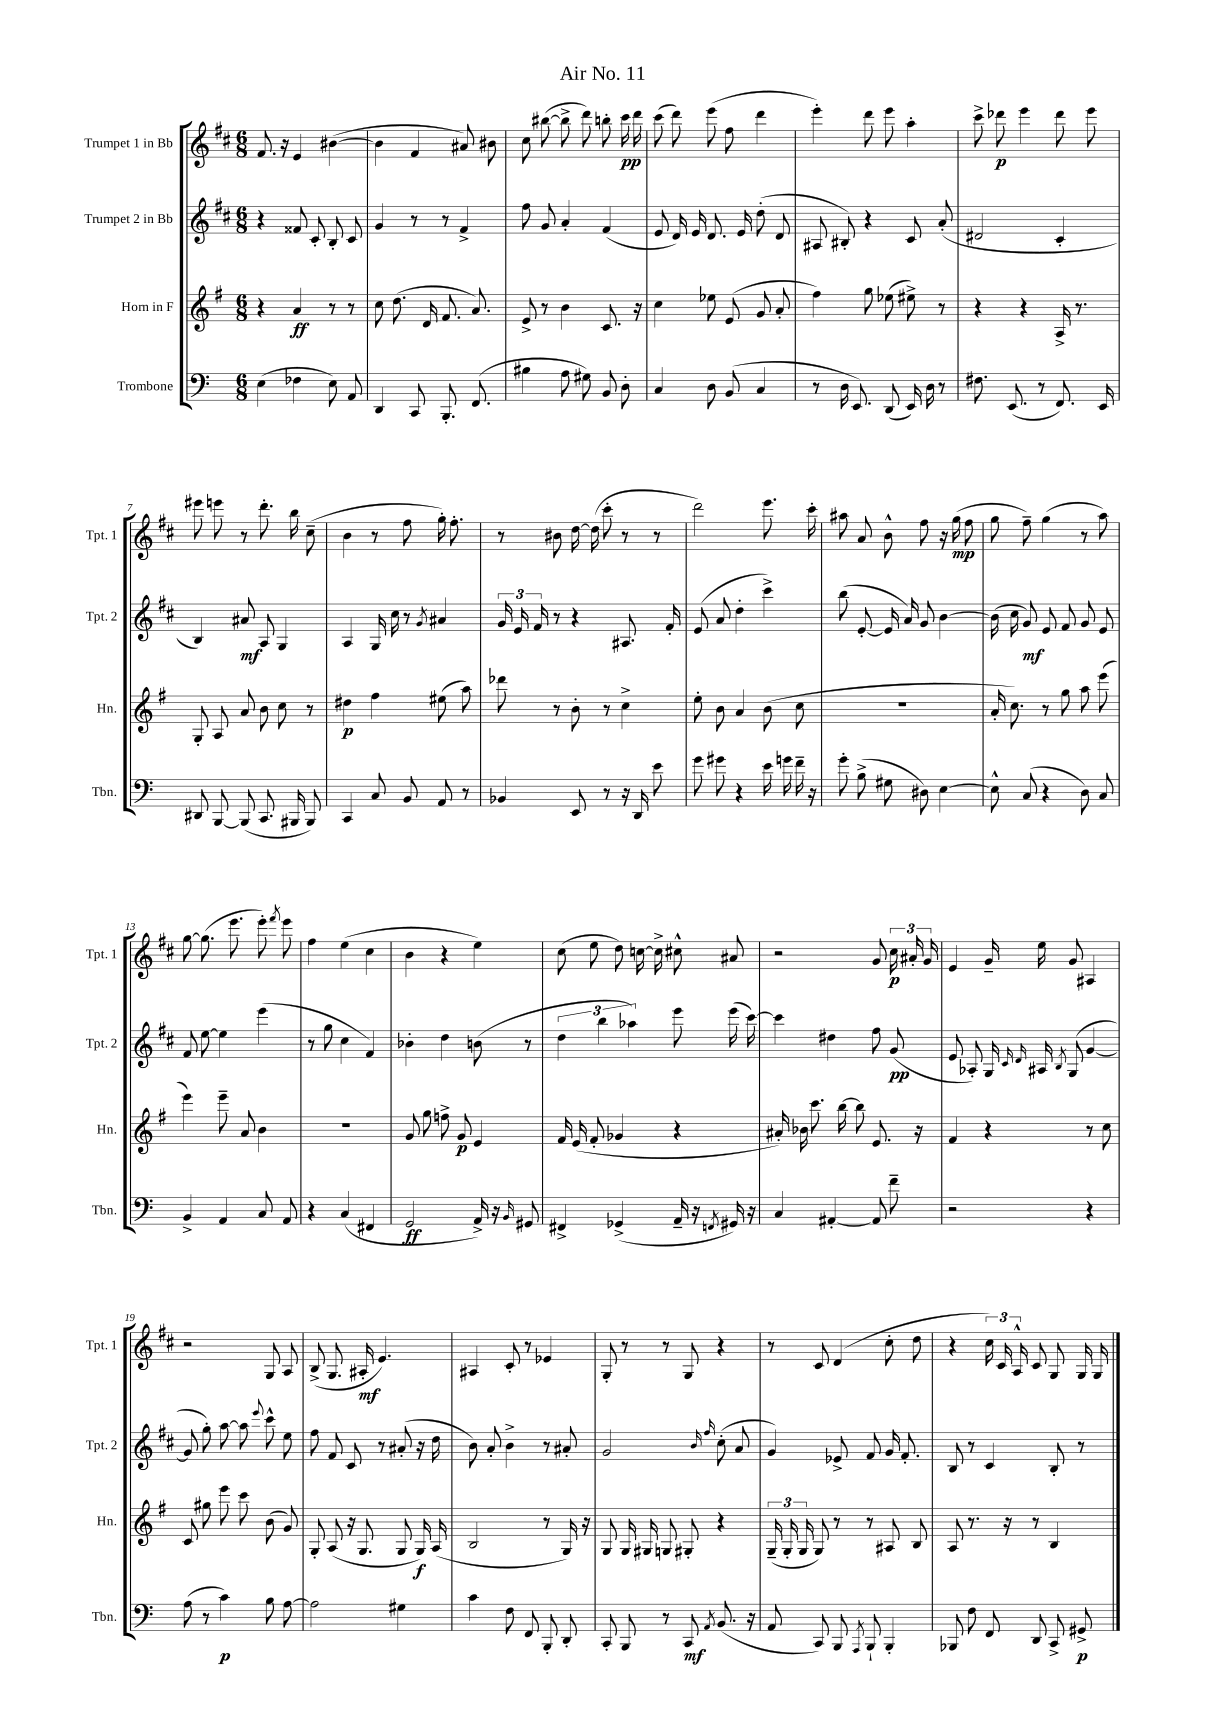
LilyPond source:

\header { title = "Air No. 11" }
<<
\new StaffGroup <<
\new Staff = "s0" \with { instrumentName = "Trumpet 1 in Bb" shortInstrumentName = "Tpt. 1" } {
    \clef treble \key d \major \numericTimeSignature \time 6/8
    \autoBeamOff fis'8. r16 e'4 bis'4~( |
    bis'4 fis'4 ais'8) bis'8 |
    cis''8 bis''8~( bis''8-> d'''8) b''8-. cis'''16\pp d'''16 |
    cis'''8( d'''8) e'''8( fis''8 d'''4 |
    e'''4-.) d'''8 e'''8 a''4-. |
    cis'''8-> des'''8\p e'''4 des'''8 e'''8 |
    eis'''8 e'''8 r8 d'''8.-. b''16 cis''8--( |
    b'4 r8 fis''8 g''16-.) fis''8.-. |
    r8 bis'8 d''16~ d''16( cis'''8-. r8 r8 |
    d'''2) e'''8. cis'''16-. |
    ais''8 a'8 b'8-^ fis''8 r16 g''16\mp( fis''8 |
    g''8 fis''8--) g''4( r8 a''8) |
    g''8~ g''8.( e'''8. e'''8-.) \acciaccatura { fis'''8 } e'''8 |
    fis''4 e''4( cis''4 |
    b'4 r4 e''4) |
    cis''8( e''8 d''8) c''16~ c''16-> cis''8-^ ais'8 |
    r2 g'8 \tuplet 3/2 { cis''16\p ais'16-. g'16 } |
    e'4 g'16-- e''16 g'8 ais4 |
    r2 g8 a8 |
    b8->( g8. ais16-.\mf e'4.) |
    ais4 cis'8-. r8 ees'4 |
    g8-. r8 r8 g8 r4 |
    r8 cis'8 d'4( cis''8-. d''8 |
    r4 \tuplet 3/2 { cis''16) cis'16 a16-^ } cis'8 g8 g16 g16 \bar "|." |
}
\new Staff = "s1" \with { instrumentName = "Trumpet 2 in Bb" shortInstrumentName = "Tpt. 2" } {
    \clef treble \key d \major \numericTimeSignature \time 6/8
    \autoBeamOff r4 fisis'8 cis'8-. b8-. cis'8 |
    g'4 r8 r8 fis'4-> |
    fis''8 g'8 a'4-. fis'4( |
    e'8 d'16) e'16 d'8. e'16 d''8-.( d'8 |
    ais8 bis8-.) r4 cis'8 a'8-.( |
    dis'2 cis'4-. |
    b4) ais'8\mf a8 g4 |
    a4 g16 cis''16 r8 \acciaccatura { g'8 } ais'4 |
    \tuplet 3/2 { g'16 e'16 fis'16 } r8 r4 ais8. fis'16-. |
    e'8( a'8 d''4-. cis'''4->) |
    b''8( e'8~-. e'16 a'16) g'8 b'4~ |
    b'16( cis''16 g'8\mf) e'8 fis'8 g'8 e'8 |
    fis'8 e''8~ e''4 e'''4( |
    r8 g''8 cis''4 fis'4) |
    bes'4-. d''4 b'8( r8 |
    \tuplet 3/2 { d''4 b''4 aes''4) } e'''8 e'''16( cis'''16~) |
    cis'''4 dis''4 fis''8 g'8\pp( |
    e'8 aes8-.) g16 \grace { cis'16 d'16 } ais16 \acciaccatura { b8 } g8( g'4~ |
    g'8 g''8-.) a''8~ a''8 \appoggiatura { e'''8 } cis'''8-^ e''8 |
    fis''8 fis'8 cis'8 r8 ais'8-.( r16 d''16 |
    b'8) a'8-. b'4-> r8 ais'8-. |
    g'2 \grace { b'16 fis''16 } cis''8-.( a'8 |
    g'4) ees'8-> fis'8 g'16 fis'8.-. |
    b8 r8 cis'4 b8-. r8 \bar "|." |
}
\new Staff = "s2" \with { instrumentName = "Horn in F" shortInstrumentName = "Hn." } {
    \clef treble \key g \major \numericTimeSignature \time 6/8
    \autoBeamOff r4 a'4\ff r8 r8 |
    c''8 d''8.( d'16 fis'8. a'8.) |
    e'8-> r8 b'4 c'8. r16 |
    c''4 ees''8 e'8( g'8 a'8-. |
    fis''4) g''8 ees''8( eis''8->) r8 |
    r4 r4 a16-> r8. |
    g8-. a8 a'8 b'8 c''8 r8 |
    dis''4\p fis''4 eis''8( a''8) |
    des'''8 r8 b'8-. r8 c''4-> |
    e''8-. b'8 a'4 b'8( c''8 |
    R2. |
    a'16-. c''8.) r8 g''8 a''8 e'''8( |
    e'''4) e'''8-- a'8 b'4 |
    R2. |
    g'8 g''8 f''8-> g'8\p e'4 |
    fis'16 e'16( fis'8-. ges'4 r4 |
    ais'16-.) bes'16 c'''8. b''16~ b''8 e'8. r16 |
    fis'4 r4 r8 c''8 |
    c'8 gis''8 e'''8 c'''8 b'8( g'8) |
    g8-. a8( r16 g8. g8 g16\f) a16( |
    b2 r8 g16) r16 |
    g8 g16 gis16 g8 gis8-. r4 |
    \tuplet 3/2 { g16--( g16-. g16 } g8) r8 r8 ais8 b8 |
    a8 r8. r16 r8 b4 \bar "|." |
}
\new Staff = "s3" \with { instrumentName = "Trombone" shortInstrumentName = "Tbn." } {
    \clef bass \key c \major \numericTimeSignature \time 6/8
    \autoBeamOff e4( fes4 e8) a,8 |
    d,4 c,8 b,,8.-. f,8.( |
    bis4 a8 gis8) b,8 d8-. |
    c4 d8 b,8( c4 |
    r8 d16 e,8.) d,8( e,16) d16 r8 |
    fis8. e,8.( r8 f,8.) e,16 |
    dis,8 b,,8~ b,,8( c,8. bis,,16 bis,,8) |
    c,4 c8 b,8 a,8 r8 |
    bes,4 e,8 r8 r16 d,16 e'8 |
    g'8 gis'8 r4 e'16 g'16 f'16-- r16 |
    g'8-. b8->( gis8 dis8) e4~ |
    e8-^ c8( r4 d8) c8 |
    b,4-> a,4 c8 a,8 |
    r4 c4( fis,4 |
    g,2\ff a,16->) r16 \grace { b,16 } gis,8 |
    fis,4-> ges,4->( a,16-- r16 \acciaccatura { f,8 } gis,16) r16 |
    c4 ais,4~-. ais,8 f'8-- |
    r2 r4 |
    a8( r8 c'4\p) b8 a8~ |
    a2 gis4 |
    c'4 f8 f,8 b,,8-. d,8-. |
    c,8-. b,,8 r8 c,8\mf \acciaccatura { a,8 } b,8.( r16 |
    a,8 c,8) b,,8 \acciaccatura { a,,8 } b,,8-! b,,4-. |
    bes,,8 f8 f,8 d,8 c,8-> gis,8->\p \bar "|." |
}
>>
>>
